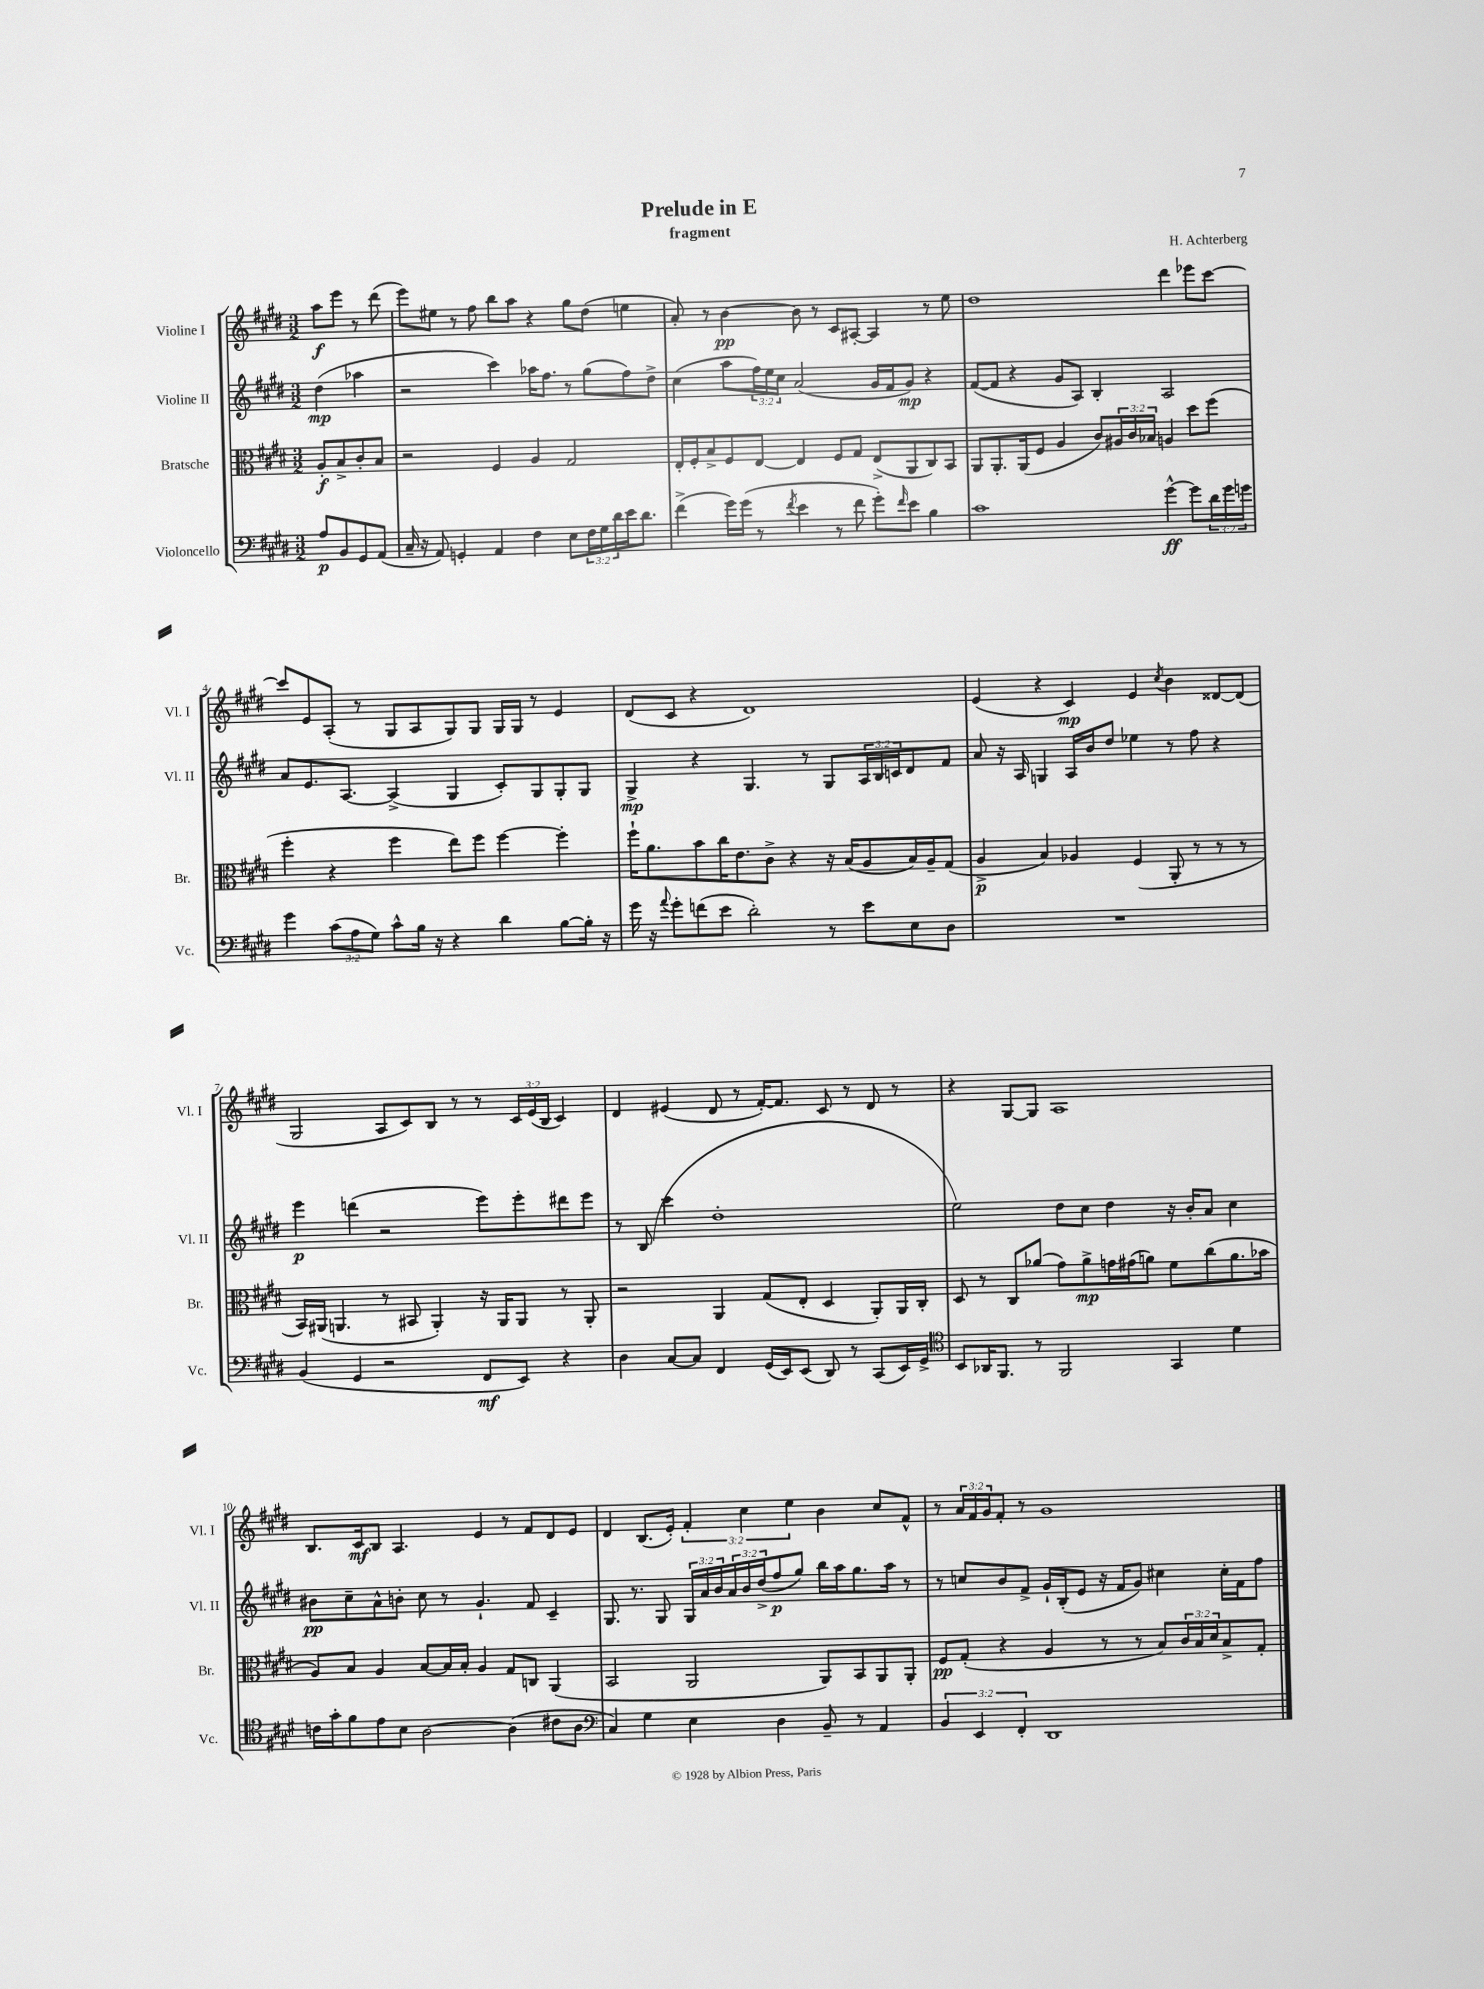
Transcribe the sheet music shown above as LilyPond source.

\header { title = "Prelude in E" composer = "H. Achterberg" subtitle = "fragment" }
<<
\new StaffGroup <<
\new Staff = "s0" \with { instrumentName = "Violine I" shortInstrumentName = "Vl. I" } {
    \clef treble \key e \major \numericTimeSignature \time 3/2 \override Staff.TupletNumber.text = #tuplet-number::calc-fraction-text \partial 2
    a''8\f e'''8 r8 dis'''8( |
    e'''8) eis''8 r8 fis''8 b''8 a''8 r4 gis''8 dis''8( e''4 |
    a'8-.) r8 b'4~\pp b'8 r8 cis'8 ais8~-. ais4 r8 e''8 |
    dis''1 dis'''4 ees'''8 cis'''8~ |
    cis'''8 e'8 a8-.( r8 gis8 a8 gis8) gis8 gis16 gis16 r8 e'4 |
    dis'8( cis'8 r4 dis'1) |
    e'4( r4 cis'4\mp) e'4 \acciaccatura { cis''8 } b'4 disis'8~ disis'8( |
    gis2 a8 cis'8) b8 r8 r8 \tuplet 3/2 { cis'16 e'16( b16 } cis'4) |
    dis'4 eis'4( dis'8 r8 fis'16~-.) fis'8. cis'8 r8 dis'8 r8 |
    r4 gis8~ gis8 a1 |
    b8. cis'16\mf b8 a4. e'4 r8 fis'8 dis'8 e'8 |
    dis'4 b8.( e'16-.) \tuplet 3/2 { fis'4-. cis''4 e''4 } b'4 cis''8 fis'8-^ |
    r8 \tuplet 3/2 { a'16 fis'16 gis'16 } fis'8-. r8 gis'1 \bar "|." |
}
\new Staff = "s1" \with { instrumentName = "Violine II" shortInstrumentName = "Vl. II" } {
    \clef treble \key e \major \numericTimeSignature \time 3/2 \override Staff.TupletNumber.text = #tuplet-number::calc-fraction-text \partial 2
    dis''4\mp( aes''4 |
    r2 cis'''4) aes''16 fis''8. r8 gis''8( fis''8) dis''8-> |
    cis''4( a''8 \tuplet 3/2 { fis''16) e''16 cis''16 } a'2( gis'16 fis'16 gis'8\mp) r4 |
    fis'8~( fis'8 r4 gis'8 a8) b4-. a2 |
    a'8 e'8. a8.~ a4->( gis4 cis'8-.) gis8 gis8-. gis8 |
    gis4->\mp r4 gis4. r8 gis8 \tuplet 3/2 { a16 b16 c'16 } dis'8 fis'8 |
    a'8 r16 a16 g4 a16 b'16 dis''8 ees''4 r8 fis''8 r4 |
    e'''4\p d'''4( r2 e'''8) e'''8-. dis'''8 e'''8 |
    r8 b8( cis'''4 dis''1-. |
    e''2) dis''8 cis''8 dis''4 r16 b'16-. a'8 cis''4 |
    bis'8\pp cis''8-- a'8-^ b'8-. cis''8 r8 gis'4.-! fis'8 cis'4-- |
    gis8. r8. gis8 \tuplet 3/2 { gis16 a'16 b'16 } \tuplet 3/2 { a'16 b'16 dis''16->( } fis''8\p gis''8) b''16 a''16 gis''8. a''16 r8 |
    r8 c''8 b'8 fis'8-> gis'16-! b16-.( e'8 r16 fis'16 gis'8) cis''4 cis''16-. fis'16 fis''8 \bar "|." |
}
\new Staff = "s2" \with { instrumentName = "Bratsche" shortInstrumentName = "Br." } {
    \clef alto \key e \major \numericTimeSignature \time 3/2 \override Staff.TupletNumber.text = #tuplet-number::calc-fraction-text \partial 2
    a8-.\f b8-> cis'8-. b8 |
    r2 fis4 a4 gis2 |
    e16-. fis16-. b8-> fis8 e8~ e4 fis8 gis8 e8->( a,8 cis8) b,8 |
    a,8 a,8.-. a,16( fis8 a4 cis'8) \tuplet 3/2 { ais16 cis'16 bes16 } a4 dis''8 fis''8( |
    fis''4-. r4 fis''4 e''8) fis''8 fis''4~ fis''4-. |
    fis''16-! a'8. b'8 cis''16 e'8. cis'8-> r4 r16 b16( a8 b16) a16-- gis8( |
    a4->\p b4) aes4 fis4( a,8-. r8 r8 r8 |
    b,16) ais,16( a,4. r8 bis,8 a,4-.) r16 a,16 a,8 r8 a,8-. |
    r2 a,4 gis8( e8-. dis4 a,8-.) a,16 cis16-. |
    dis8 r8 cis8 aes'8( gis'8) aes'8->\mp g'16 gis'16( a'8) fis'8 cis''8( a'8. bes'16 |
    a8) b8 a4 b8~ b16 b16-. a4 gis8 c8 a,4( |
    b,2 a,2 a,8) b,8 a,8 a,8-. |
    fis8\pp gis8-.( r4 a4 r8 r8 b8) \tuplet 3/2 { cis'16 b16 dis'16 } b8-> gis8-. \bar "|." |
}
\new Staff = "s3" \with { instrumentName = "Violoncello" shortInstrumentName = "Vc." } {
    \clef bass \key e \major \numericTimeSignature \time 3/2 \override Staff.TupletNumber.text = #tuplet-number::calc-fraction-text \partial 2
    a8\p b,8 gis,8 a,8( |
    cis16-- r16 a,8) g,4-. a,4 fis4 e8 \tuplet 3/2 { fis16 gis16 dis'16 } e'16 dis'8. |
    fis'4->( gis'16) gis'16( r8 \acciaccatura { fis'8 } e'4 r8 fis'8 gis'8-.) \grace { fis'16 } e'8 b4 |
    cis'1 gis'4~-^\ff gis'8 \tuplet 3/2 { dis'16 gis'16 g'16 } |
    gis'4 \tuplet 3/2 { cis'8( a8 gis8) } cis'8-^ b16 r16 r4 dis'4 b8~ b16-. r16 |
    gis'16 r16 \appoggiatura { a'8 } gis'8-. f'8( e'8 dis'2-.) r8 e'8 e8 dis8 |
    R1. |
    b,4( gis,4 r2 fis,8\mf e,8) r4 |
    dis4 cis8~ cis8 fis,4 gis,16( e,16) e,8( dis,8) r8 cis,8( e,16) gis,16-> |
    \clef tenor b,8 aes,16 fis,8. r8 fis,2 gis,4 dis'4 |
    c'16 gis'16-. fis'8 e'8 b8 a2~ a4( cis'8 a8 |
    \clef bass cis4) gis4 e4 dis4 b,8-- r8 a,4 |
    \tuplet 3/2 { b,4 e,4 fis,4-. } dis,1 \bar "|." |
}
>>
>>
